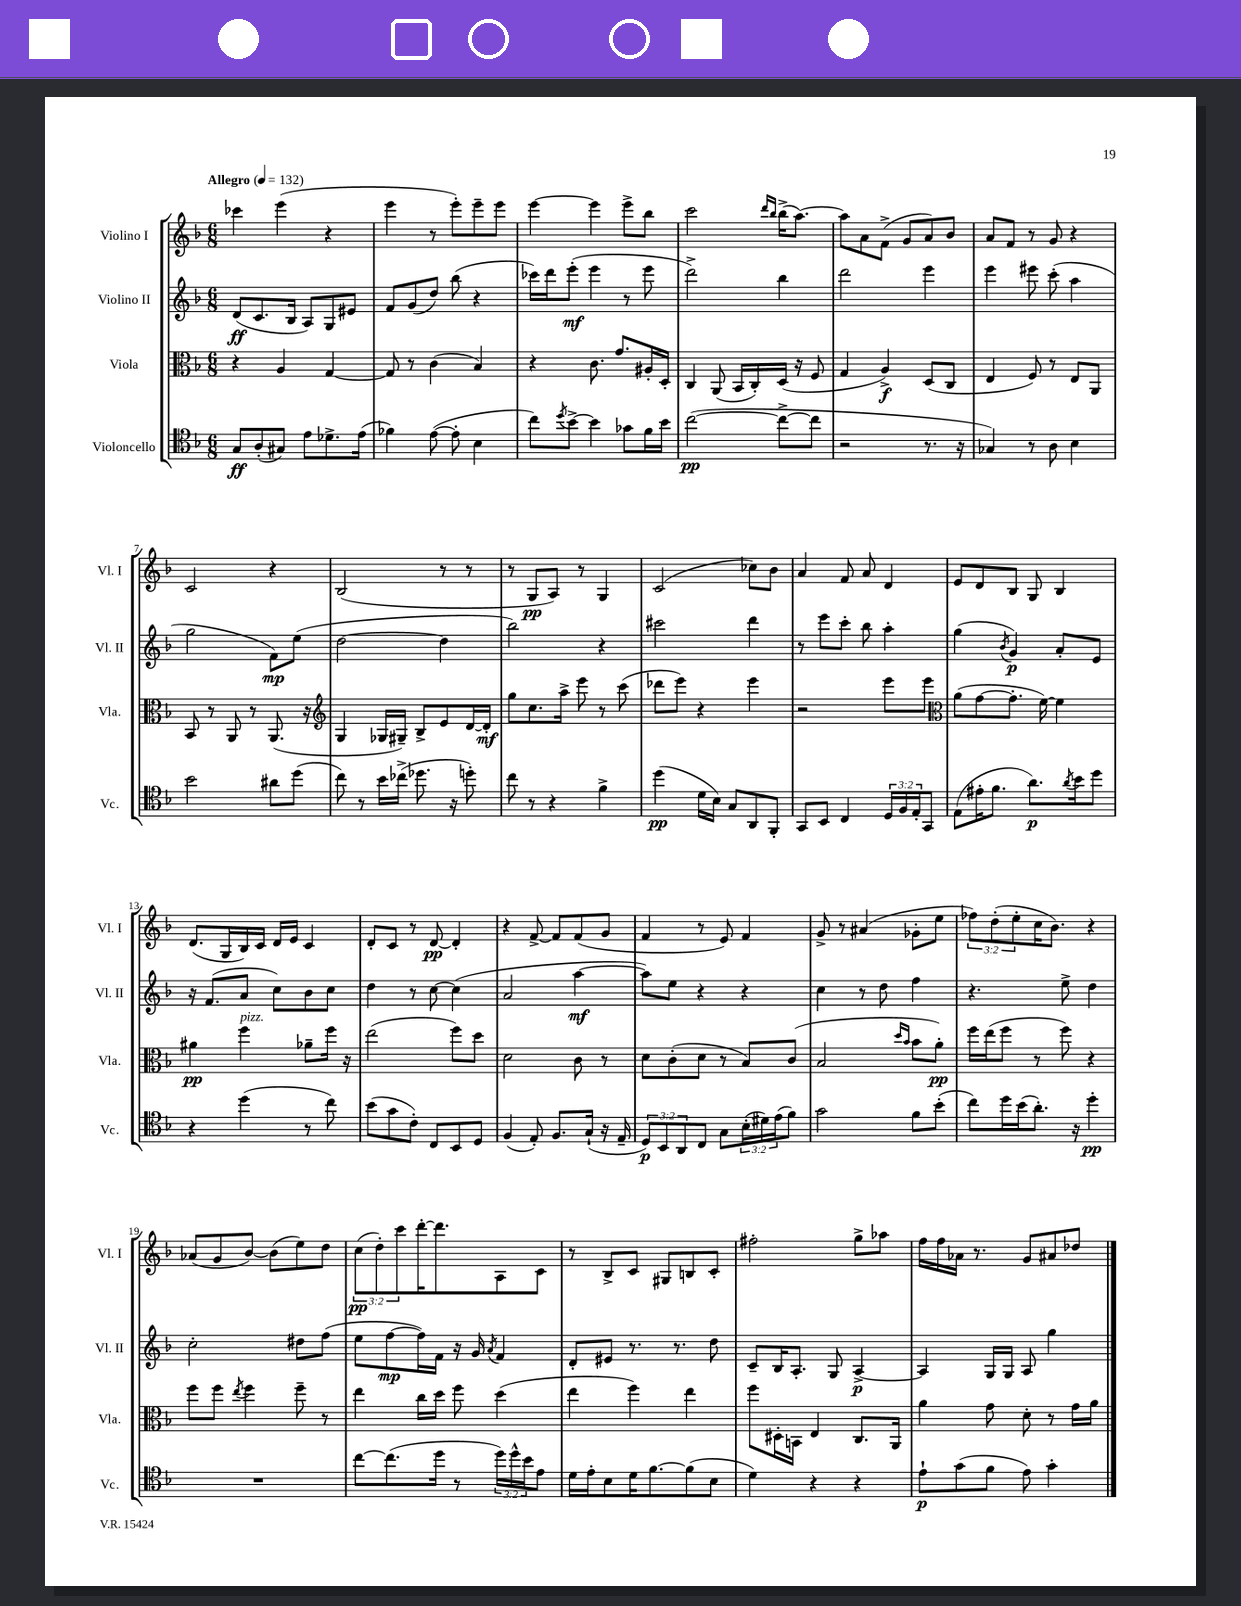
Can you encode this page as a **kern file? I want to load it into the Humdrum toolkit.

**kern	**kern	**kern	**kern
*staff4	*staff3	*staff2	*staff1
*clefC4	*clefC3	*clefG2	*clefG2
*k[b-]	*k[b-]	*k[b-]	*k[b-]
*M6/8	*M6/8	*M6/8	*M6/8
*MM132	*MM132	*MM132	*MM132
8G/L	4r	(8d/L	4ccc-\
(8A'/	.	8.c/	.
8G#/J)	4A/	.	(4eee\
.	.	16B-/Jk	.
8e\L	.	8A/L)	.
8.d-^\	[4G/	8G/	4r
.	.	8e#/J	.
(16e\Jk	.	.	.
=	=	=	=
4f-\)	8G/]	8f/L	4eee\
.	8r	(8g/	.
([8e\	(4c\	8dd/J)	8r
8e'\]	.	(8bb-\	8eee'\L)
4B-\	4B-/)	4r	8eee~\
.	.	.	8eee\J
=	=	=	=
8cc\L)	4r	16ccc-\LL)	[4eee\
.	.	16ddd\J	.
8qdd/	.	.	.
[8b-^\J	.	(8eee'\J	.
4b-\]	8.c\	4eee\	4eee\]
.	8.g/L	.	.
8g-\L	.	8r	8eee^\L
16f\L	16A#'/L	8eee\	8bb-\J
16b-\JJ	16D'/JJ	.	.
=	=	=	=
([2cc\	4C/	2ddd^\)	2ccc\
.	(8AA/	.	.
.	16BB-/LL	.	.
.	16C'/)	.	.
.	.	.	16qqddd/LL
.	.	.	16qqbb-/JJ
8cc^\_L	(16D/JJ	4bb-\	(16bb-^\LK
.	16r	.	[8.aa\J)
8cc\]J	8F/	.	.
=	=	=	=
2r	4G/	2ddd\	8aa\]L
.	.	.	8a\
.	4A^/)	.	(8f^\J
.	.	.	8g/L
8.r	(8D/L	4eee\	8a/)
.	8C/J	.	8b-/J
16r	.	.	.
=	=	=	=
4G-/)	4E/	4eee\	8a/L
.	.	.	8f/J
8r	8F/)	8eee#\	8r
8A\	8r	(8ccc'\	8g/
4B-\	8E/L	4aa\	4r
.	8AA/J	.	.
=	=	=	=
2b-\	8BB-/	2gg\	2c/
.	8r	.	.
.	8AA/	.	.
.	8r	.	.
8a#\L	(8.AA/	8f\L)	4r
(8dd\J	.	(8ee\J	.
.	16r	.	.
=	=	=	=
*	*clefG2	*	*
8cc\)	4G/	[2dd\	(2B-/
8r	.	.	.
16b-\LL	16G-/LL	.	.
(16cc-^\JJ	16G#~/JJ)	.	.
8.dd-\	8B-^/L	.	.
.	8e/	4dd\]	8r
16r	.	.	.
8dd'\)	[16d/L	.	8r
.	16d'/]JJ	.	.
=	=	=	=
8cc\	8gg\L	2bb-\)	8r
8r	8.cc\	.	8G/L
4r	.	.	8A/J)
.	16aa^\Jk	.	.
.	8eee\	.	8r
4f^\	8r	4r	4G/
.	(8ccc\	.	.
=	=	=	=
(4dd\	8ddd-\L	2ccc#\	(2c/
.	8eee\J)	.	.
16d\LL	4r	.	.
16B-\JJ)	.	.	.
8G/L	.	.	.
8AA/	4eee\	4ddd\	8cc-\L)
8FF'/J	.	.	8b-\J
=	=	=	=
8GG/L	2r	8r	4a/
8BB-/J	.	8eee\L	.
4C/	.	8ccc'\J	8f/
.	.	8bb-\	8a/
24D/LL	8eee\L	4aa'\	4d/
24F/	.	.	.
24E'/J	.	.	.
8GG/J	8eee\J	.	.
=	=	=	=
*	*clefC3	*	*
(8E\L	(8a\L	(4gg\	8e/L
16e#'\K	[8g\	.	8d/
8.f\J	.	.	.
.	.	8qb-/	.
.	8.g'\]J	4g/)	8B-/J
8.a\L)	.	.	8G/
.	[16f\)	.	.
.	4f\]	8a'/L	4B-/
8qa/	.	.	.
16b-\k	.	.	.
8dd\J	.	8e/J	.
=	=	=	=
4r	4a#\	16r	(8.d/L
.	.	(8.f/L	.
.	.	.	16G/L
(4dd\	4ff\	8a/J	16B-/)
.	.	.	16c/JJ
.	.	8cc\L)	16d/LL
.	.	.	16e/JJ
8r	8a-~\L	8b-\	4c/
8cc\)	16ff\Jk	8cc\J	.
.	16r	.	.
=	=	=	=
(8b-\L	(2ee\	4dd\	8d'/L
8g\	.	.	8c/J
8c'\J)	.	8r	8r
8C/L	.	[8cc\	[8d/
8BB-/	8ff\L)	(4cc\]	4d'/]
8D/J	8dd\J	.	.
=	=	=	=
(4F/	2d\	2a/	4r
8E'/)	.	.	[8f^/
8.F/L	.	.	8f/]L
.	8c\	[4aa\	(8f/
(16G`/Jk	.	.	.
16r	8r	.	8g/J
16E~/	.	.	.
=	=	=	=
12D/L)	8d\L	8aa\]L)	4f/
12BB-/	.	.	.
.	(8c'\	8ee\J	.
12AA/	.	.	.
8C/J	8d\J	4r	8r
8G\L	8r	.	8e/)
(24B-'\L	8B-/L)	4r	4f/
24d#\)	.	.	.
(24e\J	.	.	.
8f\J)	(8c/J	.	.
=	=	=	=
2g\	2B-/	4cc\	8g^/
.	.	.	8r
.	.	8r	(4a#/
.	.	8dd\	.
.	16qqdd/LL	.	.
.	16qqb-/JJ	.	.
8f\L	8b-\L	4ff\	8g-'\L
(8b-'\J	8a'\J)	.	8ee\J
=	=	=	=
8cc\L)	16ff\LL	4.r	12ff-\L)
.	(16ee\J	.	.
.	.	.	(12dd'\
16dd\L	8ff\J	.	.
.	.	.	12ee'\
(16b-\J	.	.	.
8.a'\J)	8r	.	16cc\K
.	.	.	8.b-\J)
.	8ff\)	8ee^\	.
16r	.	.	.
4dd'\	4r	4dd\	4r
=	=	=	=
2.r	8ff\L	2cc'\	(8a-/L
.	8ff\J	.	8g/
.	8qee/	.	.
.	4ff\	.	[8b-/J)
.	.	.	(8b-\]L
.	8ff~\	8dd#\L	8ee\)
.	8r	(8ff\J	8dd\J
=	=	=	=
[8cc\L	4ee\	8ee\L	(12cc\L
.	.	.	12dd'\)
(8.cc\]	.	[8ff\	.
.	.	.	12ccc\
.	16cc\LL	16ff\]L)	[16ddd'\K
16dd\Jk	16dd\JJ	16f\JJ	8.ddd\]
8r	8ff\	16r	.
.	.	16g/	.
.	.	8qa/	.
24dd\LL)	(4dd\	4f/	8A\
24dd^^\	.	.	.
24b-\J	.	.	.
8e\J	.	.	8c\J
=	=	=	=
16d\LL	4ee\	8d'/L	8r
16e'\J	.	.	.
8B-\	.	8e#/J	8B-^/L
16d\K	4ff\)	8.r	8c/J
[8.f\	.	.	.
.	.	.	8G#/L
.	.	8.r	.
(8f\]	4ee\	.	8B/
8B-\J	.	8dd\	8c'/J
=	=	=	=
4d\)	8ff\L	8c~/L	2ff#'\
.	16D#'\L	16B-/K	.
.	16BB\JJ	8.A'/J	.
4r	4E/	.	.
.	.	8G/	.
4r	8.C/L	[4A^/	8gg^\L
.	.	.	8aa-\J
.	16AA/Jk	.	.
=	=	=	=
8e`\L	4a\	4A/]	16ff\LL
.	.	.	16ff\
(8g\	.	.	16a-\JJ
.	.	.	8.r
8f\J	8g\	16G/LL	.
.	.	16G/JJ	.
8e\)	8d'\	8A/	8g/L
4g'\	8r	4gg\	8a#/
.	16g\LL	.	8dd-/J
.	16a\JJ	.	.
==	==	==	==
*-	*-	*-	*-
